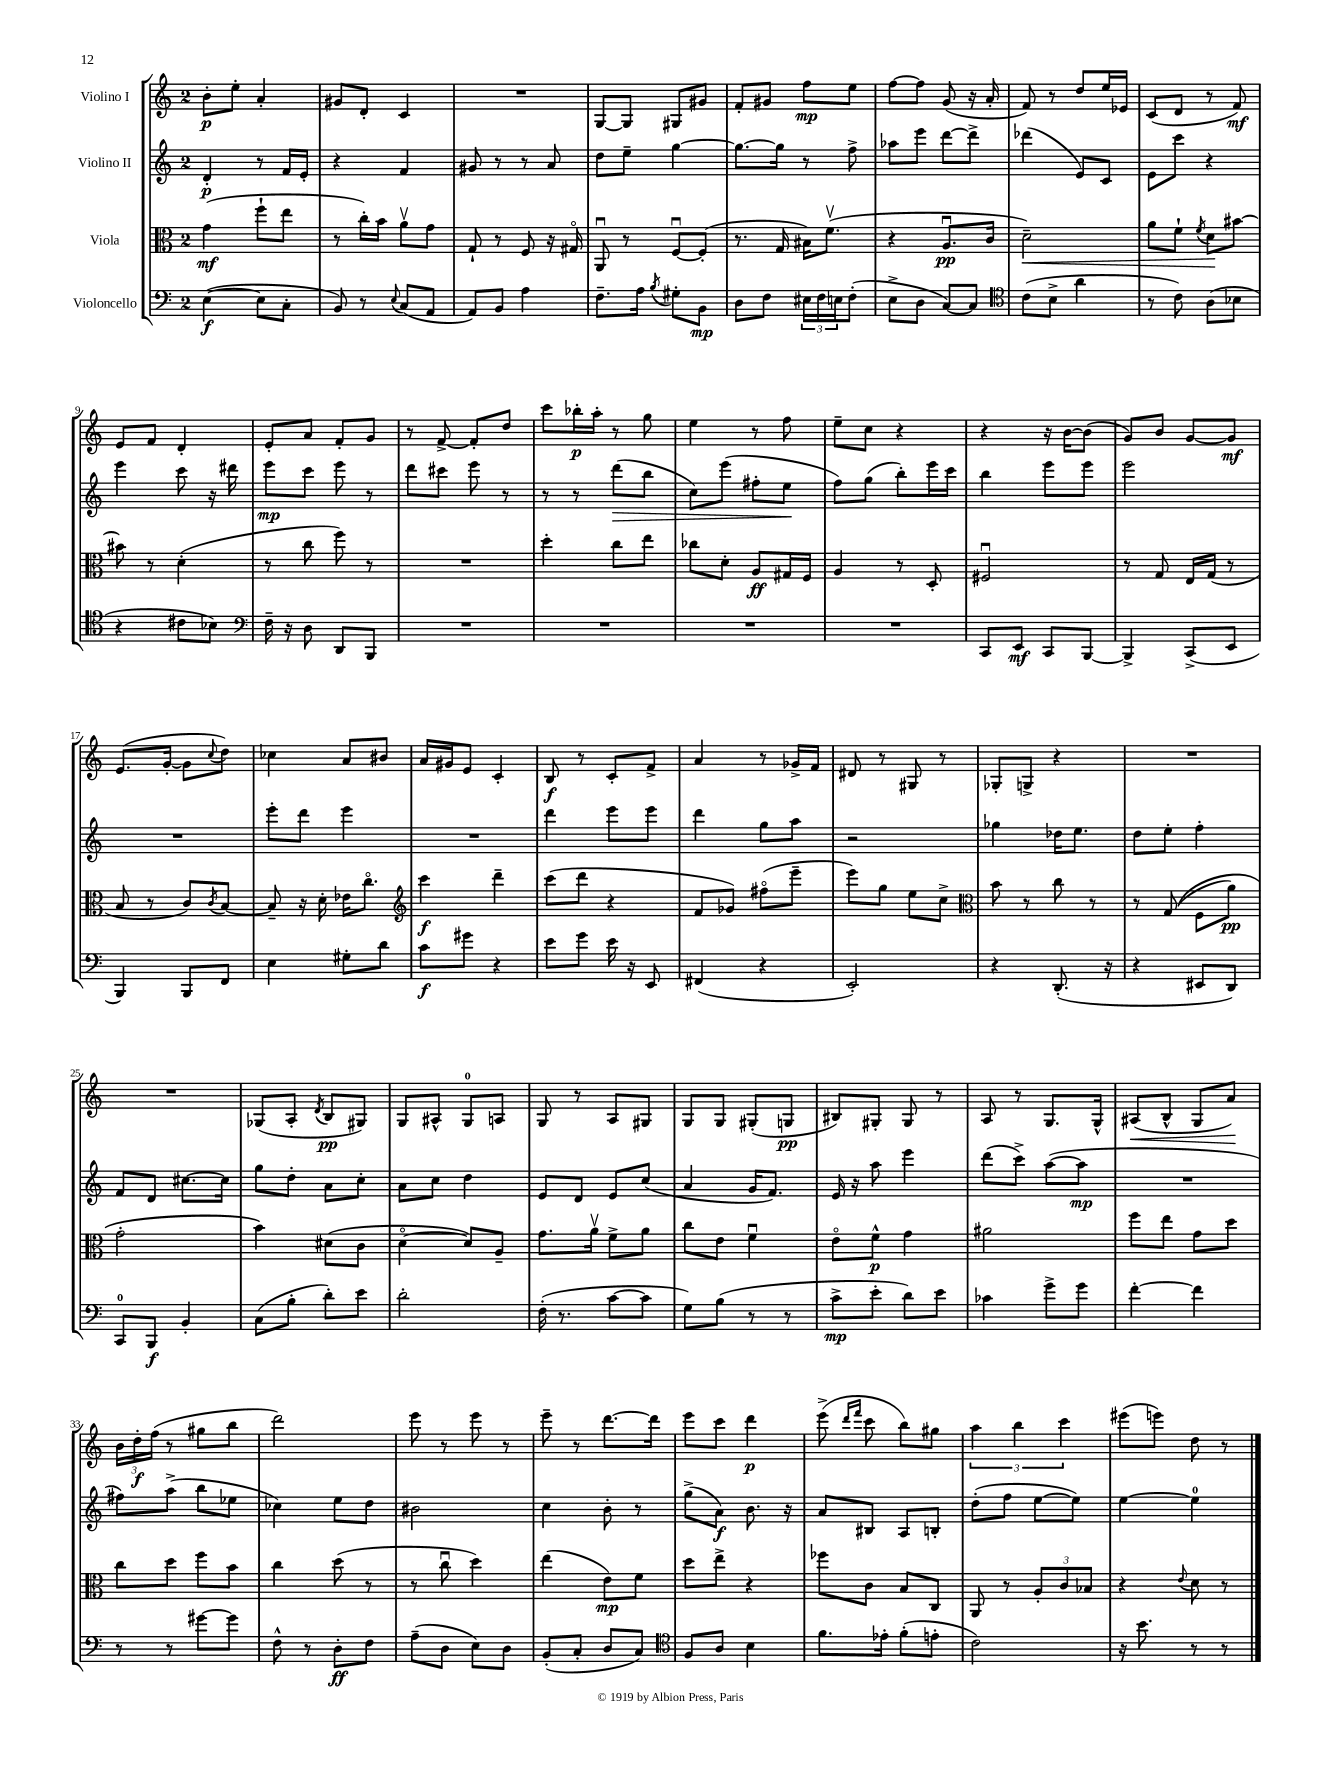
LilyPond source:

<<
\new StaffGroup <<
\new Staff = "s0" \with { instrumentName = "Violino I" } {
    \clef treble \key c \major \once \override Staff.TimeSignature.style = #'single-digit \time 2/4
    b'8-.\p e''8-. a'4-. |
    gis'8 d'8-. c'4 |
    R2 |
    g8~ g8 gis8 gis'8 |
    f'8-. gis'8 f''8\mp e''8 |
    f''8~ f''8 g'8( r16 a'16-. |
    f'8) r8 d''8 e''16 ees'16 |
    c'8( d'8 r8 f'8\mf) |
    e'8 f'8 d'4-. |
    e'8-. a'8 f'8-. g'8 |
    r8 f'8~-> f'8-. d''8 |
    c'''8 bes''16-.\p a''16-. r8 g''8 |
    e''4 r8 f''8 |
    e''8-- c''8 r4 |
    r4 r16 b'16~ b'8( |
    g'8) b'8 g'8~ g'8\mf |
    e'8.( g'16~-. g'8 \appoggiatura { c''8 } d''8) |
    ces''4 a'8 bis'8 |
    a'16 gis'16 e'8 c'4-. |
    b8\f r8 c'8-. f'8-> |
    a'4 r8 ges'16-> f'16 |
    dis'8 r8 gis8 r8 |
    ges8-. g8-> r4 |
    R2 |
    R2 |
    ges8( a8-. \acciaccatura { d'8 } b8\pp gis8) |
    g8 ais8-^ g8-0 a8 |
    g8 r8 a8 gis8 |
    g8 g8 gis8-.( g8\pp |
    bis8) gis8-. gis8 r8 |
    a8 r8 g8. g16-^ |
    ais8\<( b8-^ g8 a'8\!) |
    \tuplet 3/2 { b'16 d''16-.\f f''16( } r8 gis''8 b''8 |
    d'''2) |
    e'''8 r8 e'''8 r8 |
    e'''8-- r8 d'''8.~ d'''16 |
    e'''8 c'''8 d'''4\p |
    e'''8->( \grace { d'''16 f'''16 } c'''8 b''8) gis''8 |
    \tuplet 3/2 { a''4 b''4 c'''4 } |
    eis'''8( e'''8) d''8 r8 \bar "|." |
}
\new Staff = "s1" \with { instrumentName = "Violino II" } {
    \clef treble \key c \major \once \override Staff.TimeSignature.style = #'single-digit \time 2/4
    d'4-.\p r8 f'16 e'16-. |
    r4 f'4 |
    gis'8 r8 r8 a'8 |
    d''8 e''8-- g''4~ |
    g''8.~ g''16 r8 f''8-> |
    aes''8 e'''8 d'''8~ d'''8-> |
    des'''4( e'8) c'8 |
    e'8 c'''8 r4 |
    e'''4 c'''8 r16 dis'''16 |
    e'''8\mp c'''8 e'''8 r8 |
    d'''8 cis'''8 e'''8 r8 |
    r8 r8 d'''8\>( b''8 |
    c''8) e'''8( fis''8-. e''8\! |
    f''8) g''8( b''8-.) e'''16 c'''16 |
    b''4 e'''8 e'''8 |
    e'''2 |
    R2 |
    e'''8-. d'''8 e'''4 |
    R2 |
    d'''4 e'''8 e'''8 |
    d'''4 g''8 a''8 |
    r2 |
    ges''4 des''16 e''8. |
    d''8 e''8-. f''4-. |
    f'8 d'8 cis''8.~ cis''16 |
    g''8 d''8-. a'8 c''8-. |
    a'8 c''8 d''4 |
    e'8 d'8 e'8 c''8( |
    a'4 g'16 f'8.) |
    e'16 r16 a''8 e'''4 |
    d'''8( c'''8->) a''8~( a''8\mp |
    R2 |
    fis''8) a''8->( b''8 ees''8 |
    ces''4) e''8 d''8 |
    bis'2 |
    c''4 b'8-. r8 |
    g''8->( a'8\f) b'8. r16 |
    a'8 bis8 a8 b8-. |
    d''8-.( f''8 e''8~ e''8) |
    e''4~ e''4-0 \bar "|." |
}
\new Staff = "s2" \with { instrumentName = "Viola" } {
    \clef alto \key c \major \once \override Staff.TimeSignature.style = #'single-digit \time 2/4
    g'4\mf( f''8-! e''8 |
    r8 c''16-.) b'16 a'8\upbow g'8 |
    g8-! r8 f8 r16 gis16\flageolet |
    a,8\downbow r8 f8~\downbow f8-.( |
    r8. g16 bis16) f'8.\upbow( |
    r4 a8.\downbow\pp c'16 |
    d'2--\<) |
    a'8 f'8-! \acciaccatura { f'8 } d'8\! bis'8~ |
    bis'8 r8 d'4-.( |
    r8 c''8 f''8) r8 |
    R2 |
    d''4-. c''8 e''8 |
    ces''8 d'8-. a8\ff gis16 f16 |
    a4 r8 d8-. |
    fis2\downbow |
    r8 g8 e16 g16( r8 |
    b8 r8 c'8) \acciaccatura { c'8 } b8~ |
    b8-- r16 d'16-. ees'16 c''8.\flageolet |
    \clef treble c'''4\f d'''4-- |
    c'''8( d'''8 r4 |
    f'8 ges'8) fis''8\flageolet( e'''8-- |
    e'''8) g''8 e''8 c''8-> |
    \clef alto b'8 r8 c''8 r8 |
    r8 g8(\( f8 a'8\pp) |
    g'2-. |
    b'4\) dis'8( c'8 |
    d'4~\flageolet d'8) a8-- |
    g'8. a'16\upbow f'8-> a'8 |
    c''8 e'8 f'4\downbow |
    e'8\flageolet f'8-^\p g'4 |
    ais'2 |
    f''8 e''8 g'8 d''8 |
    c''8 d''8 f''8 b'8 |
    c''4 d''8( r8 |
    r8 c''8\downbow d''4) |
    e''4( e'8\mp) f'8 |
    d''8 e''8-> r4 |
    fes''8 c'8 b8 c8 |
    a,8 r8 \tuplet 3/2 { a8-. c'8 bes8 } |
    r4 \appoggiatura { e'8 } d'8 r8 \bar "|." |
}
\new Staff = "s3" \with { instrumentName = "Violoncello" } {
    \clef bass \key c \major \once \override Staff.TimeSignature.style = #'single-digit \time 2/4
    e4~\f( e8 c8-. |
    b,8) r8 \appoggiatura { e8 } c8( a,8 |
    a,8) b,8 a4 |
    f8.-- a16 \acciaccatura { b8 } gis8-. b,8\mp |
    d8 f8 \tuplet 3/2 { eis16 f16 e16 } f8-.( |
    e8-> d8 c8~) c8 |
    \clef tenor c'8( b8-> a'4 |
    r8 c'8) a8( bes8 |
    r4 cis'8 bes8) |
    \clef bass f16-- r16 d8 d,8 b,,8 |
    R2 |
    R2 |
    R2 |
    R2 |
    c,8 e,8\mf c,8 b,,8~ |
    b,,4-> c,8->( e,8 |
    b,,4) b,,8 f,8 |
    e4 gis8-. d'8 |
    c'8\f gis'8 r4 |
    e'8 g'8 e'16 r16 e,8 |
    fis,4( r4 |
    e,2-.) |
    r4 d,8.-.( r16 |
    r4 eis,8 d,8) |
    c,8-0 b,,8\f b,4-. |
    c8( b8-. d'8-.) e'8 |
    d'2-. |
    f16-.( r8. c'8~ c'8 |
    g8) b8( r8 r8 |
    c'8->\mp e'8-. d'8) e'8 |
    ces'4 g'8-> g'8 |
    f'4~-. f'4 |
    r8 r8 gis'8~ gis'8 |
    f8-^ r8 d8-.\ff f8 |
    a8--( d8 e8) d8 |
    b,8-.( c8-. d8 c8) |
    \clef tenor f8 a8 b4 |
    f'8. ees'16-. f'8-.( e'8-. |
    c'2) |
    r16 b'8. r8 r8 \bar "|." |
}
>>
>>
